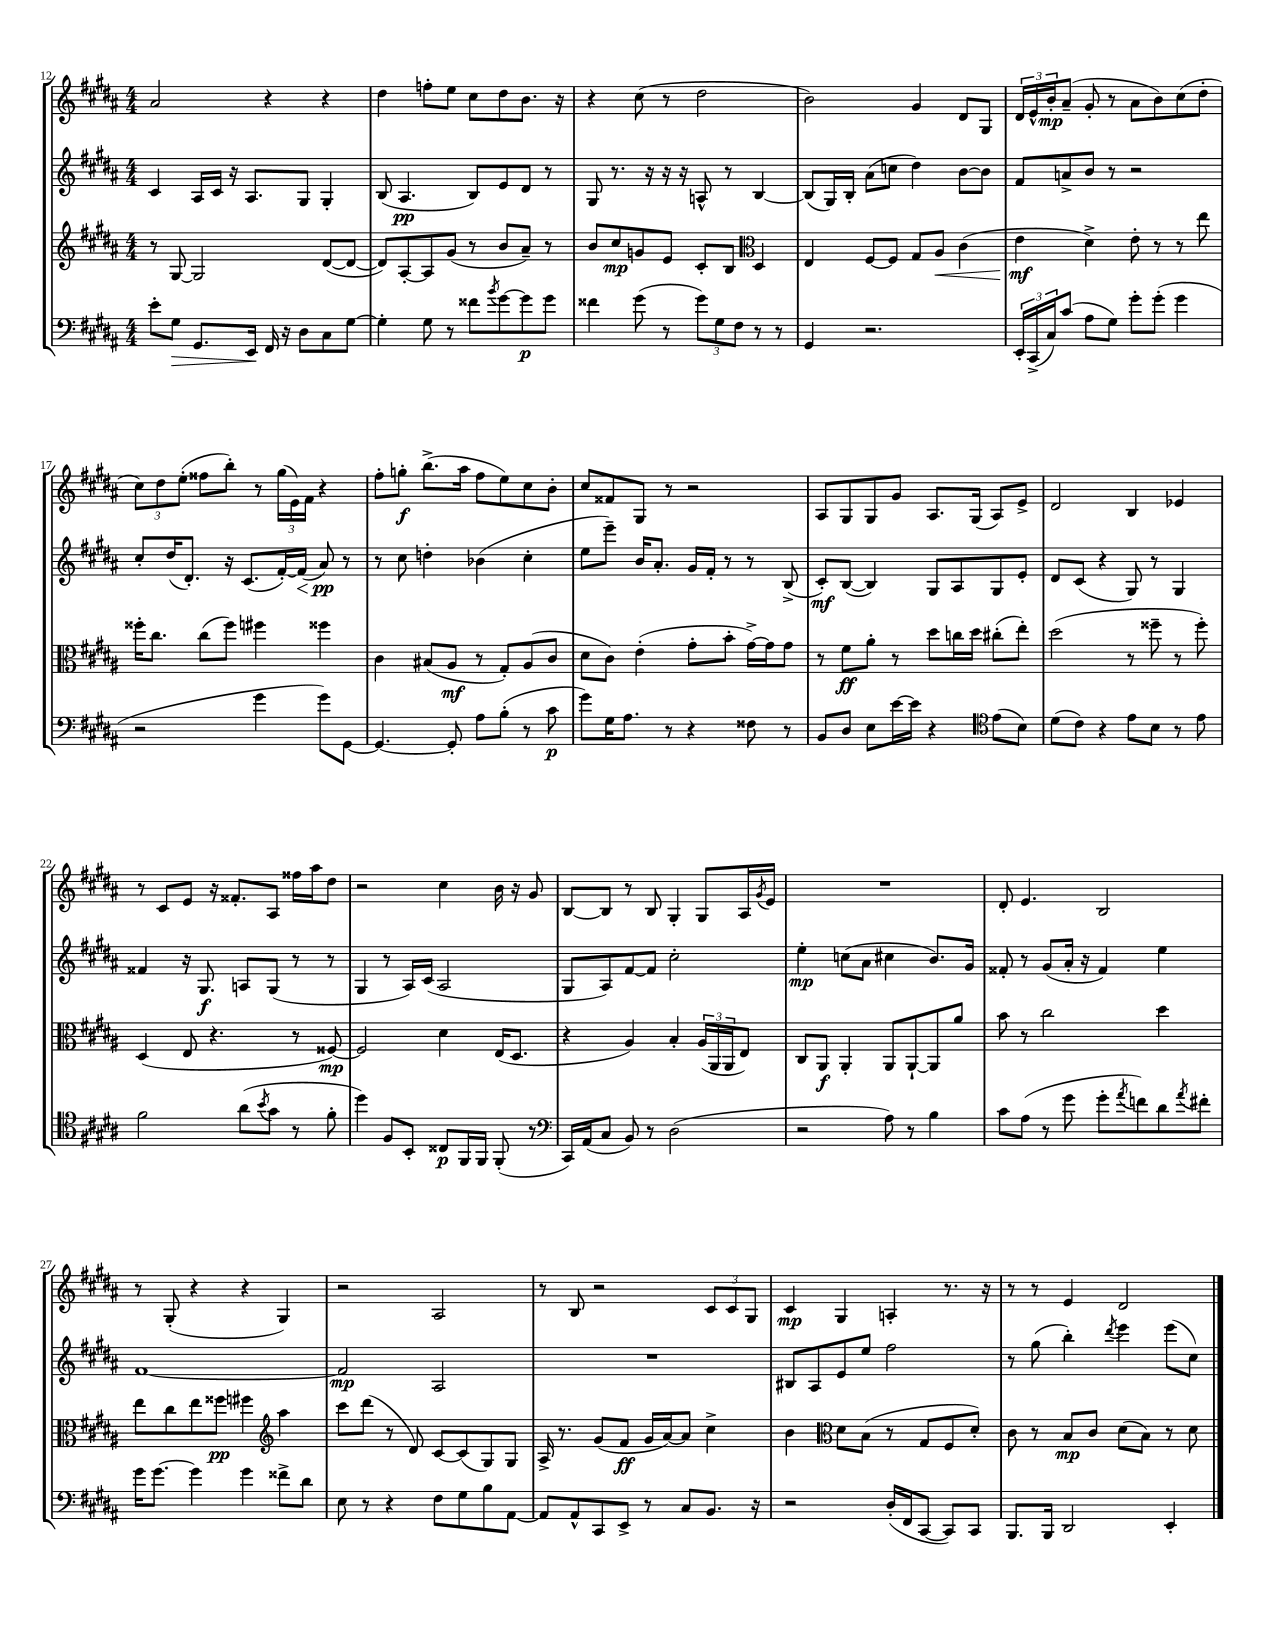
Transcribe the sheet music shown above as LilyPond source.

<<
\new StaffGroup <<
\new Staff = "s0" {
    \clef treble \key b \major \numericTimeSignature \time 4/4
    ais'2 r4 r4 |
    dis''4 f''8-. e''8 cis''8 dis''8 b'8. r16 |
    r4 cis''8( r8 dis''2 |
    b'2) gis'4 dis'8 gis8 |
    \tuplet 3/2 { dis'16 e'16-^ b'16-.\mp } ais'8--( gis'8-. r8 ais'8 b'8) cis''8( dis''8-. |
    \tuplet 3/2 { cis''8) dis''8 e''8-.( } fisis''8 b''8-.) r8 \tuplet 3/2 { gis''16( e'16) fis'16 } r4 |
    fis''8-. g''8-.\f b''8.->( ais''16 fis''8 e''8) cis''8 b'8-. |
    cis''8 fisis'8 gis8 r8 r2 |
    ais8 gis8 gis8 gis'8 ais8. gis16( ais8) e'8-> |
    dis'2 b4 ees'4 |
    r8 cis'8 e'8 r16 fisis'8.-. ais8 fisis''16 ais''16 dis''8 |
    r2 cis''4 b'16 r16 gis'8 |
    b8~ b8 r8 b8 gis4-. gis8 ais16 \acciaccatura { gis'8 } e'16 |
    R1 |
    dis'8-. e'4. b2 |
    r8 gis8-.( r4 r4 gis4) |
    r2 ais2 |
    r8 b8 r2 \tuplet 3/2 { cis'8 cis'8 gis8 } |
    cis'4\mp gis4 a4-. r8. r16 |
    r8 r8 e'4 dis'2 \bar "|." |
}
\new Staff = "s1" {
    \clef treble \key b \major \numericTimeSignature \time 4/4
    cis'4 ais16 cis'16 r16 ais8. gis8 gis4-. |
    b8( ais4.\pp b8) e'8 dis'8 r8 |
    gis8 r8. r16 r16 r16 a8-^ r8 b4~ |
    b8( gis16) b16-. ais'8( c''8 dis''4) b'8~ b'8 |
    fis'8 a'8-> b'8 r8 r2 |
    cis''8-. dis''16( dis'8.-.) r16 cis'8.( fis'16~-.) fis'16\<( ais'8\pp\!) r8 |
    r8 cis''8 d''4-. bes'4( cis''4-. |
    e''8 e'''8--) b'16 ais'8.-. gis'16 fis'16-. r8 r8 b8->( |
    cis'8-.\mf) b8~( b4) gis8 ais8 gis8 e'8-. |
    dis'8 cis'8( r4 gis8) r8 gis4 |
    fisis'4 r16 gis8.\f a8 gis8( r8 r8 |
    gis4 r8 ais16) cis'16( ais2 |
    gis8 ais8) fis'8~ fis'8 cis''2-. |
    e''4-.\mp c''8( ais'8 cis''4 b'8.) gis'16 |
    fisis'8-. r8 gis'8( ais'16-. r16 fisis'4) e''4 |
    fis'1~ |
    fis'2\mp ais2 |
    R1 |
    bis8 ais8 e'8 e''8 fis''2 |
    r8 gis''8( b''4-.) \acciaccatura { dis'''8 } e'''4 e'''8( cis''8) \bar "|." |
}
\new Staff = "s2" {
    \clef treble \key b \major \numericTimeSignature \time 4/4
    r8 gis8~ gis2 dis'8~( dis'8~ |
    dis'8) ais8~-. ais8 gis'8( r8 b'8 ais'8--) r8 |
    b'8 cis''8\mp g'8 e'8 cis'8-. b8 \clef alto dis4 |
    e4 fis8~ fis8 gis8 ais8\< cis'4( |
    e'4\mf\! dis'4->) e'8-. r8 r8 e''8 |
    fisis''16-. cis''8. cis''8( fisis''8) fis''4 fisis''4 |
    cis'4 bis8( ais8\mf r8 gis8-.) ais8( cis'8 |
    dis'8 cis'8) e'4-.( gis'8-. b'8-. gis'16~->) gis'16 gis'8 |
    r8 fis'8\ff ais'8-. r8 dis''8 c''16 dis''16 cis''8-.( e''8-.) |
    dis''2( r8 fisis''8-- r8 fisis''8-.) |
    dis4( e8 r4. r8 fisis8~\mp) |
    fisis2 dis'4 e16( dis8. |
    r4 ais4) b4-. \tuplet 3/2 { ais16( ais,16 ais,16 } e8) |
    cis8 ais,8\f ais,4-. ais,8 ais,8~-! ais,8 ais'8 |
    b'8 r8 cis''2 dis''4 |
    e''8 cis''8 e''8 fisis''8\pp fis''4 \clef treble ais''4 |
    cis'''8 dis'''8( r8 dis'8) cis'8~ cis'8( gis8) gis8 |
    ais16-> r8. gis'8( fis'8\ff gis'16 ais'16~) ais'8 cis''4-> |
    b'4 \clef alto dis'8 b8( r8 gis8 fis8 dis'8-.) |
    cis'8 r8 b8\mp cis'8 dis'8( b8) r8 dis'8 \bar "|." |
}
\new Staff = "s3" {
    \clef bass \key b \major \numericTimeSignature \time 4/4
    e'8-. gis8\> gis,8. e,16\! fis,16 r16 dis8 cis8 gis8~ |
    gis4-. gis8 r8 fisis'8 \acciaccatura { b'8 } gis'8~ gis'8\p gis'8 |
    fisis'4 gis'8( r8 \tuplet 3/2 { gis'8) gis8 fis8 } r8 r8 |
    gis,4 r2. |
    \tuplet 3/2 { e,16-. cis,16->( cis16) } cis'8( ais8 gis8) gis'8-. gis'8-.( gis'4 |
    r2 gis'4 gis'8) gis,8~ |
    gis,4.~ gis,8-. ais8 b8-.( r8 cis'8\p |
    gis'8) gis16 ais8. r8 r4 fisis8 r8 |
    b,8 dis8 e8 e'16~ e'16 r4 \clef tenor e'8( b8) |
    dis'8( cis'8) r4 e'8 b8 r8 e'8 |
    fis'2 ais'8( \acciaccatura { b'8 } gis'8 r8 fis'8-. |
    dis''4) fis8 b,8-. cisis8\p fis,16 fis,16 fis,8-.( r8 |
    \clef bass cis,16) ais,16( cis8 b,8) r8 dis2( |
    r2 ais8) r8 b4 |
    cis'8 ais8( r8 gis'8 gis'8-. \acciaccatura { ais'8 } f'8) dis'8 \acciaccatura { ais'8 } fis'8-. |
    gis'16 gis'8.~ gis'4 gis'4 fisis'8-> dis'8 |
    e8 r8 r4 fis8 gis8 b8 ais,8~ |
    ais,8 ais,8-^ cis,8 e,8-> r8 cis8 b,8. r16 |
    r2 dis16-.( fis,16 cis,8~ cis,8) cis,8 |
    b,,8. b,,16 dis,2 e,4-. \bar "|." |
}
>>
>>
\layout { \context { \Score currentBarNumber = #12 } }
